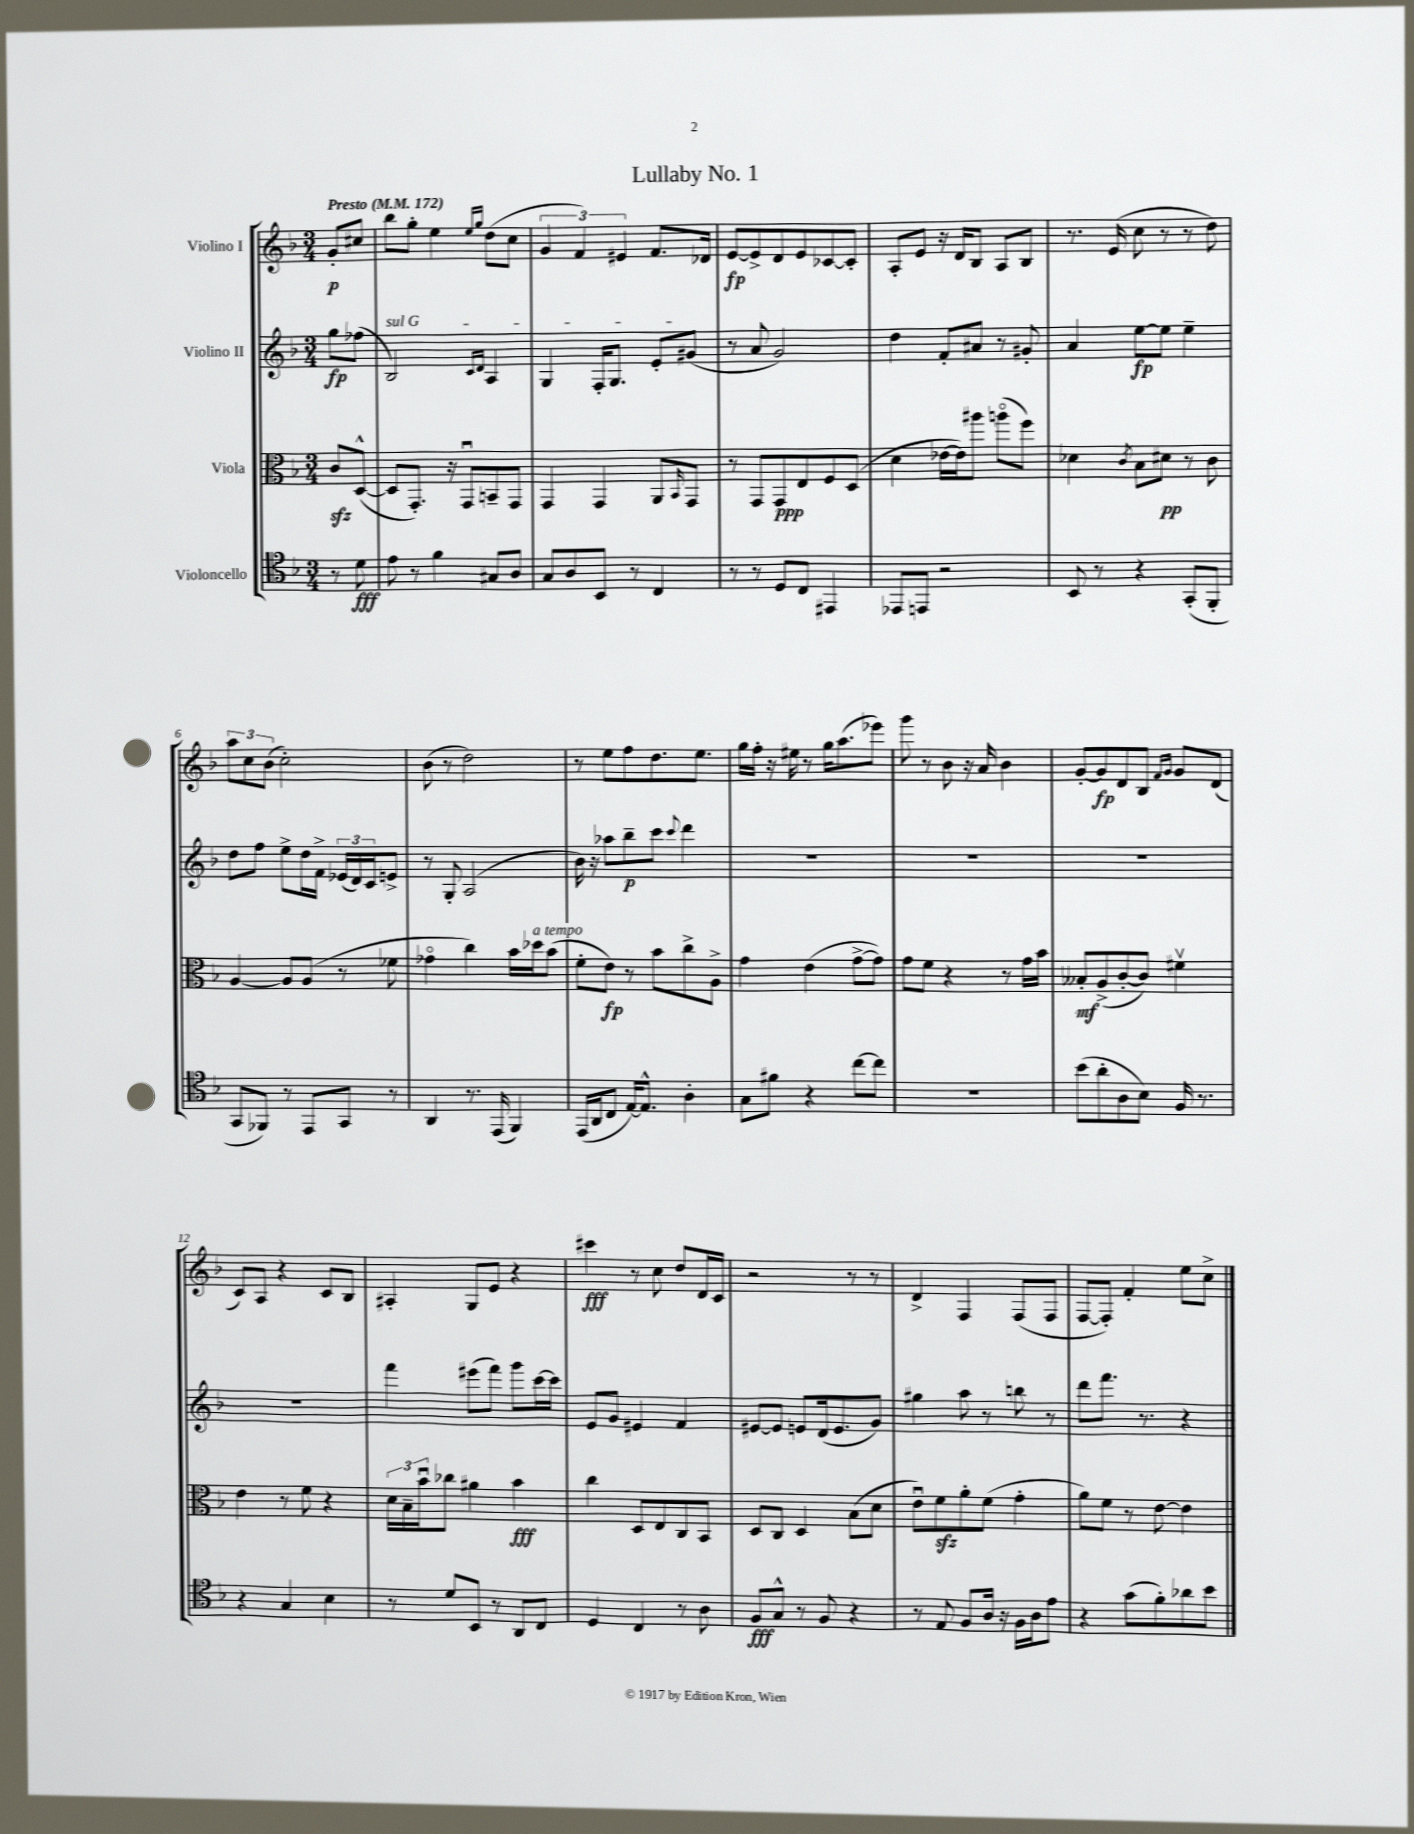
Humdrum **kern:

**kern	**kern	**kern	**kern
*staff4	*staff3	*staff2	*staff1
*clefC4	*clefC3	*clefG2	*clefG2
*k[b-]	*k[b-]	*k[b-]	*k[b-]
*M3/4	*M3/4	*M3/4	*M3/4
*MM172	*MM172	*MM172	*MM172
8r	8c/L	8gg\L	8g'/L
8d\	([8D^^/J	(8ff-\J	8cc#/J
=	=	=	=
8e\	8D/]L	2B-/)	8bb-\L
8r	8.GG'/J)	.	8gg'\J
4f\	.	.	4ee\
.	16r	.	.
.	8GGu/L	.	.
.	.	16qqc/LL	16qqee/LL
.	.	16qqd/JJ	16qqgg/JJ
8G#/L	8BB~/	4A/	(8dd\L
8A/J	8GG/J	.	8cc\J
=	=	=	=
8G/L	4GG/	4G/	6g/
8A/	.	.	.
.	.	.	6f/)
8BB-/J	4GG/	16F'/LK	.
.	.	8.G/J	.
.	.	.	6e#/
8r	.	.	.
4C/	8AA/L	8e'/L	8.f/L
.	16qqBB-/	.	.
.	8GG/J	(8g#/J	.
.	.	.	16d-/Jk
=	=	=	=
8r	8r	8r	[8e/L
8r	8GG/L	8a/	8e^/]
8D/L	8GG/	2g/)	8d/
8C/J	8E/	.	8e/
4EE#/	8F/	.	[8c-/
.	(8D/J	.	8c-'/]J
=	=	=	=
8EE-/L	4d\	4dd\	8A'/L
8EE/J	.	.	8e/J
2r	[16e-\LL	8f'/L	16r
.	16e-\]J)	.	16d/LK
.	8aa#\J	8a#/J	8B-/J
.	(8aao\L	8r	8A/L
.	8ff\J)	8g#'/	8B-/J
=	=	=	=
8BB-/	4d-\	4a/	8.r
8r	.	.	.
.	.	.	(16e/
.	8qc/	.	.
4r	8B-\L	[8ee\L	8cc\
.	8d#\J	8ee\]J	8r
(8GG'/L	8r	4ee~\	8r
8FF'/J	8c\	.	8dd\)
=	=	=	=
8GG/L	[4A/	8dd\L	12aa\L
.	.	.	12cc\
8FF-/J)	.	8ff\J	.
.	.	.	(12b-\J
8r	8A/]L	8ee^\L	2cc'\)
8EE/L	(8A/J	16dd\L	.
.	.	16f^\JJ	.
8GG/J	8r	(24e-/LL	.
.	.	24d/)	.
.	.	24c/J	.
8r	8f-\	8e^/J	.
=	=	=	=
4AA/	4g-o\	8r	(8b-\
.	.	8G'/	8r
8.r	4cc\)	(2A/	2dd\)
(16EE/	.	.	.
4FF/)	16b-\LL	.	.
.	16dd-\J	.	.
.	(8b-\J	.	.
=	=	=	=
(16EE/LL	8f'\L	16b-\)	8r
16AA/J	.	16r	.
8C/J	8e\J)	8aa-\L	8ee\L
[16E/LK)	8r	8bb-~\	8ff\
8.E^^/]J	.	.	.
.	8b-\L	8ccc\J	8.dd\
.	.	8qqccc/	.
4A'\	8cc^\	4ddd\	.
.	.	.	8.ee\J
.	8A^\J	.	.
=	=	=	=
8G\L	4g\	2.r	16gg\LL
.	.	.	16ff'\JJ
8f#\J	.	.	16r
.	.	.	16ee#\
4r	(4e\	.	8r
.	.	.	16gg\LK
.	.	.	(8.aa\
[8cc\L	[8g^\L	.	.
8cc\]J	8g\]J)	.	8eee-\J)
=	=	=	=
2.r	8g\L	2.r	8ggg\
.	8f\J	.	8r
.	4r	.	8b-\
.	.	.	16r
.	.	.	16a/
.	8r	.	4b-\
.	16g\LL	.	.
.	16b-\JJ	.	.
=	=	=	=
(8b-\L	8B--'/L	2.r	[8g'/L
8a'\	(8A^/	.	8g/]
8A\	[8c'/	.	8d/
8B-\J)	8c/]J)	.	8B-/J
.	.	.	16qqf/LL
.	.	.	16qqg/JJ
16F/	4f#v\	.	8g/L
8.r	.	.	.
.	.	.	(8d/J
=	=	=	=
4r	4e\	2.r	8c/L)
.	.	.	8A/J
4G/	8r	.	4r
.	8f\	.	.
4B-\	4r	.	8c/L
.	.	.	8B-/J
=	=	=	=
8r	24d\LL	4fff\	4A#'/
.	24B-~\	.	.
.	24b-u\J	.	.
8d/L	8cc-\J	.	.
8BB-/J	4a#\	(8eee#\L	8G/L
8r	.	8fff\J)	8e/J
8AA/L	4b-\	8ggg\L	4r
8C/J	.	[16ccc\L	.
.	.	16ccc\]JJ	.
=	=	=	=
4D/	4cc\	8e/L	4ccc#\
.	.	8g/J	.
4C/	8D/L	4e#/	8r
.	8E/	.	8cc\
8r	8C/	4f/	8dd/L
8A\	8BB-/J	.	16d/L
.	.	.	16c/JJ
=	=	=	=
8F/L	8D/L	[8e#/L	2r
8G^^/J	8C/J	8e#/]J	.
8r	4D/	8e/L	.
8F/	.	(16d/k	.
.	.	8.e/	.
4r	(8B-\L	.	8r
.	8d\J	8g/J)	8r
=	=	=	=
8r	8eu\L)	4gg#\	4d^/
8E/	8f\	.	.
8F/L	8a'\	8aa\	4F/
16A/Jk	(8f\J	8r	.
16r	.	.	.
16F\LL	4g'\	8bb\	(8F/L
16A\J	.	.	.
8e\J	.	8r	8F/J
=	=	=	=
4r	8a\L)	8ddd\L	[8F/L
.	8f\J	8.fff\J	8F'/]J)
(8g\L	8r	.	4f'/
.	.	8.r	.
8f'\)	[8e\	.	.
8a-\	4e\]	4r	8ee\L
8b-\J	.	.	8cc^\J
==	==	==	==
*-	*-	*-	*-
